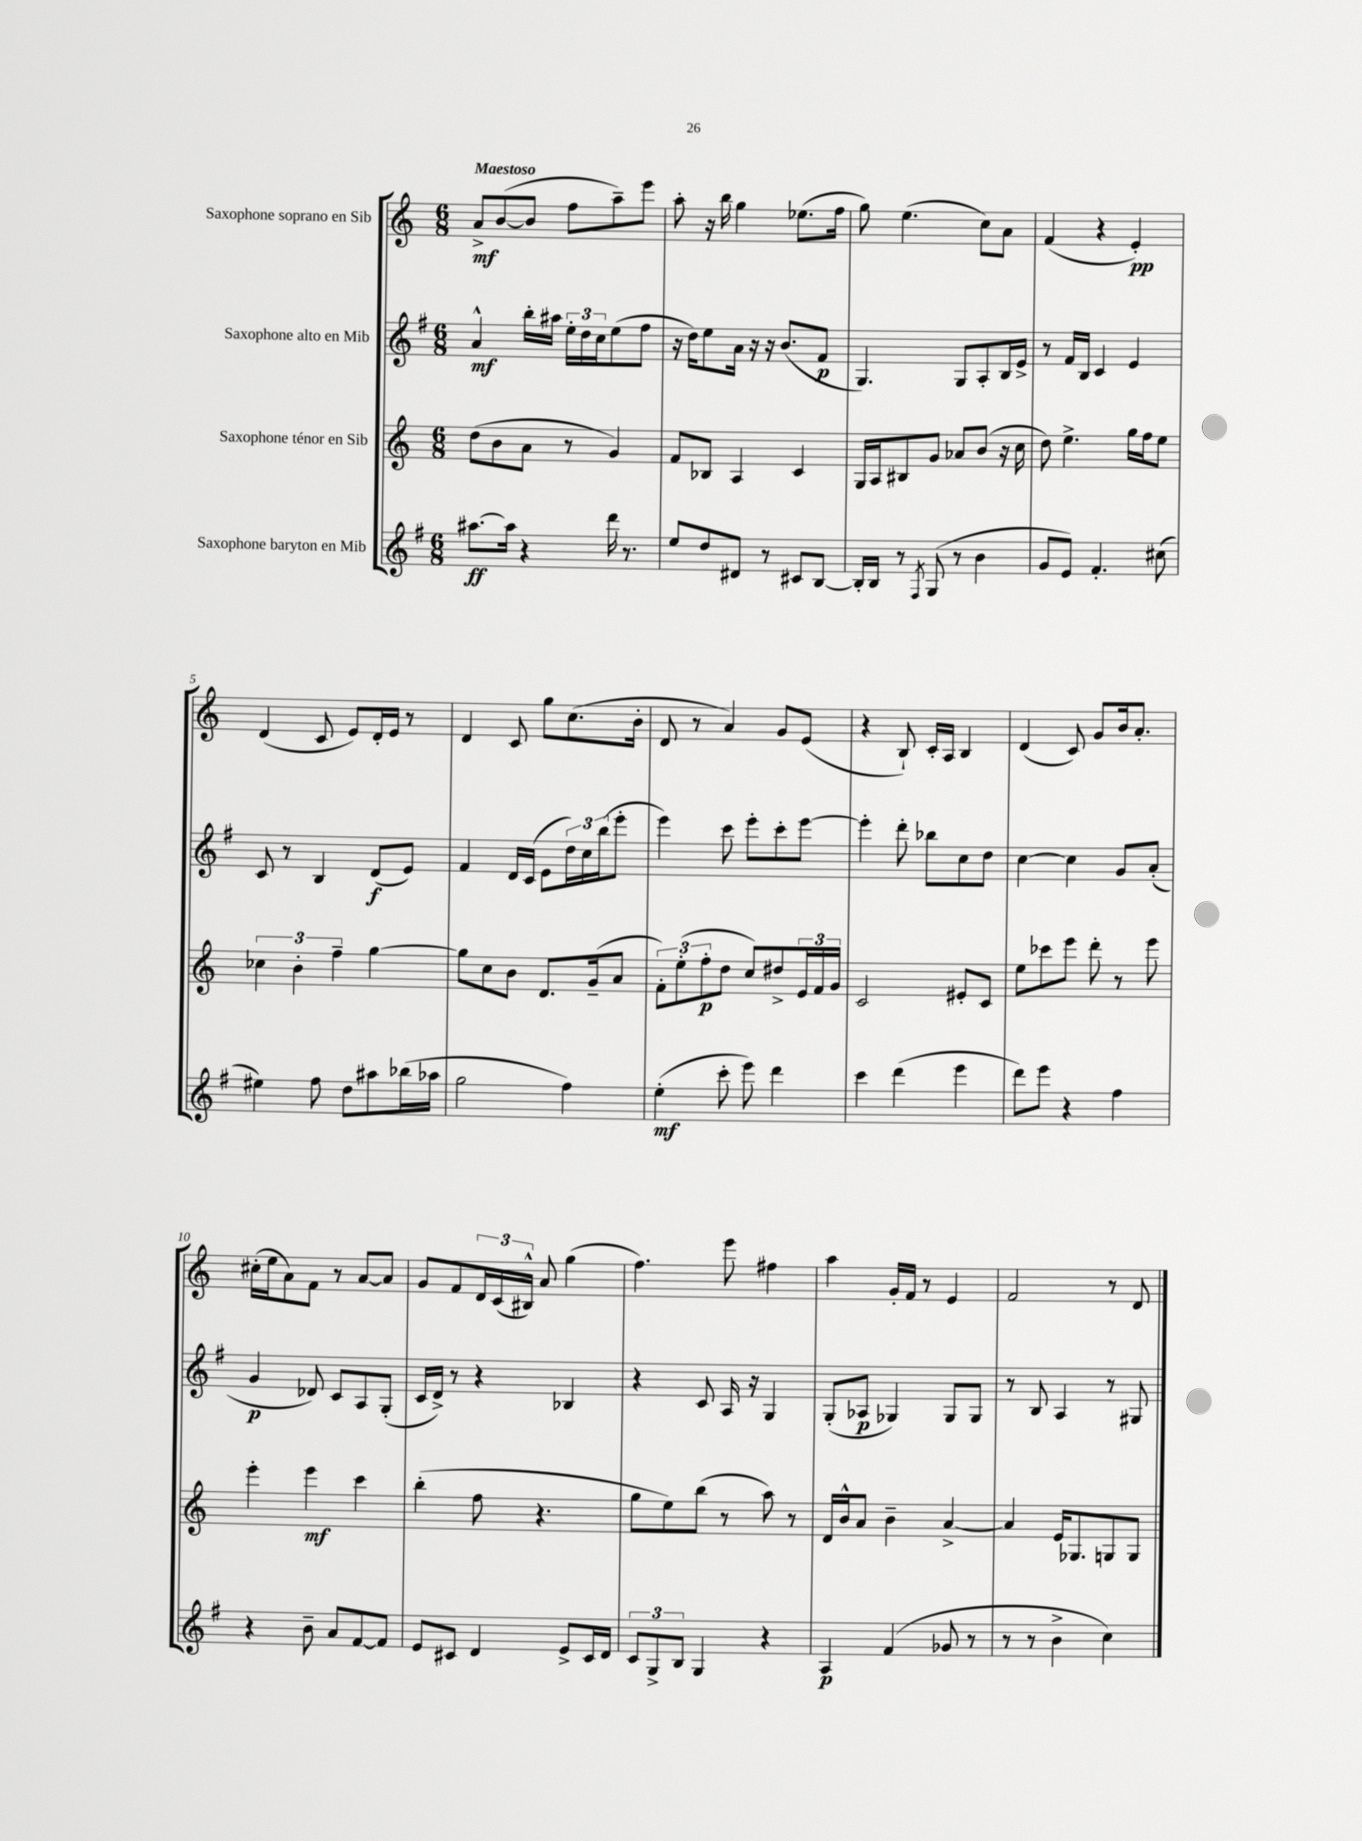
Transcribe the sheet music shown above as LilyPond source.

<<
\new StaffGroup <<
\new Staff = "s0" \with { instrumentName = "Saxophone soprano en Sib" } {
    \clef treble \key c \major \numericTimeSignature \time 6/8 \tempo "Maestoso"
    a'8->\mf b'8~( b'8 f''8 a''8--) e'''8 |
    a''8-. r16 b''16 g''4 ees''8.( f''16 |
    g''8) e''4.( c''8) a'8 |
    f'4( r4 e'4-.\pp) |
    d'4( c'8 e'8) d'16-. e'16 r8 |
    d'4 c'8 g''8 c''8.( b'16-. |
    d'8 r8 a'4) g'8 e'8( |
    r4 b8-!) c'16-. a16 b4 |
    d'4( c'8) g'8 b'16 a'8.-. |
    cis''16-.( e''16 a'8) f'8 r8 a'8~ a'8 |
    g'8 f'8 \tuplet 3/2 { d'16 c'16( bis16-^) } a'8 g''4( |
    f''4.) e'''8 fis''4 |
    a''4 g'16-. f'16 r8 e'4 |
    f'2 r8 d'8 \bar "|." |
}
\new Staff = "s1" \with { instrumentName = "Saxophone alto en Mib" } {
    \clef treble \key g \major \numericTimeSignature \time 6/8
    a'4-^\mf b''16-. ais''16 \tuplet 3/2 { e''16-. d''16 c''16 } e''8( fis''8 |
    r16 d''16) e''8 a'16 r16 r16 b'8.( fis'8\p |
    g4.) g8 a8-. b16 e'16-> |
    r8 fis'16 b16 c'4 e'4 |
    c'8 r8 b4 d'8\f( e'8) |
    fis'4 d'16 c'16( e'8 \tuplet 3/2 { d''16) c''16 b''16( } e'''8-. |
    e'''4) c'''8 e'''8-. c'''8-. e'''8~ |
    e'''4-. d'''8-. bes''8 c''8 d''8 |
    c''4~ c''4 g'8 a'8-.( |
    g'4\p des'8) c'8 a8 g8-.( |
    c'16 d'16->) r8 r4 bes4 |
    r4 c'8 a16 r16 g4 |
    g8-.( aes8\p ges4) ges8 ges8 |
    r8 b8 a4 r8 gis8 \bar "|." |
}
\new Staff = "s2" \with { instrumentName = "Saxophone ténor en Sib" } {
    \clef treble \key c \major \numericTimeSignature \time 6/8
    d''8( b'8 a'8 r8 g'4) |
    f'8 bes8 a4 c'4 |
    g16 a16 bis8 g'8 aes'8 b'8( r16 c''16 |
    d''8) e''4.-> g''16 f''16 e''8 |
    \tuplet 3/2 { ces''4 b'4-. f''4-- } g''4~ |
    g''8 c''8 b'8 d'8. g'16--( a'8 |
    \tuplet 3/2 { f'8-.) e''8-.( f''8-.\p } d''8 c''8) dis''8-> \tuplet 3/2 { e'16 f'16 g'16 } |
    c'2 eis'8-. c'8 |
    e''8 ces'''8 e'''8 d'''8-. r8 e'''8 |
    e'''4-. e'''4\mf c'''4 |
    b''4-.( f''8 r4. |
    g''8 e''8) b''8( r8 a''8) r8 |
    d'16 b'16-^ a'8 b'4-- a'4~-> |
    a'4 e'16 ges8. g8 g8 \bar "|." |
}
\new Staff = "s3" \with { instrumentName = "Saxophone baryton en Mib" } {
    \clef treble \key g \major \numericTimeSignature \time 6/8
    ais''8.~\ff ais''16 r4 d'''16 r8. |
    e''8 d''8 dis'8 r8 cis'8 b8~ |
    b16-. b16 r8 \acciaccatura { fis8 } g8( r8 b'4 |
    g'8 e'8) fis'4.-. cis''8( |
    eis''4) fis''8 d''8 ais''8 bes''16( aes''16 |
    g''2 fis''4) |
    e''4-.\mf( c'''8-. e'''8) d'''4 |
    c'''4 d'''4( e'''4 |
    d'''8) e'''8 r4 fis''4 |
    r4 b'8-- a'8 fis'8~ fis'8 |
    e'8 cis'8 d'4 e'8-> cis'16 d'16 |
    \tuplet 3/2 { c'8 g8-> b8 } g4 r4 |
    a4\p fis'4( ges'8 r8 |
    r8 r8 b'4-> c''4) \bar "|." |
}
>>
>>
